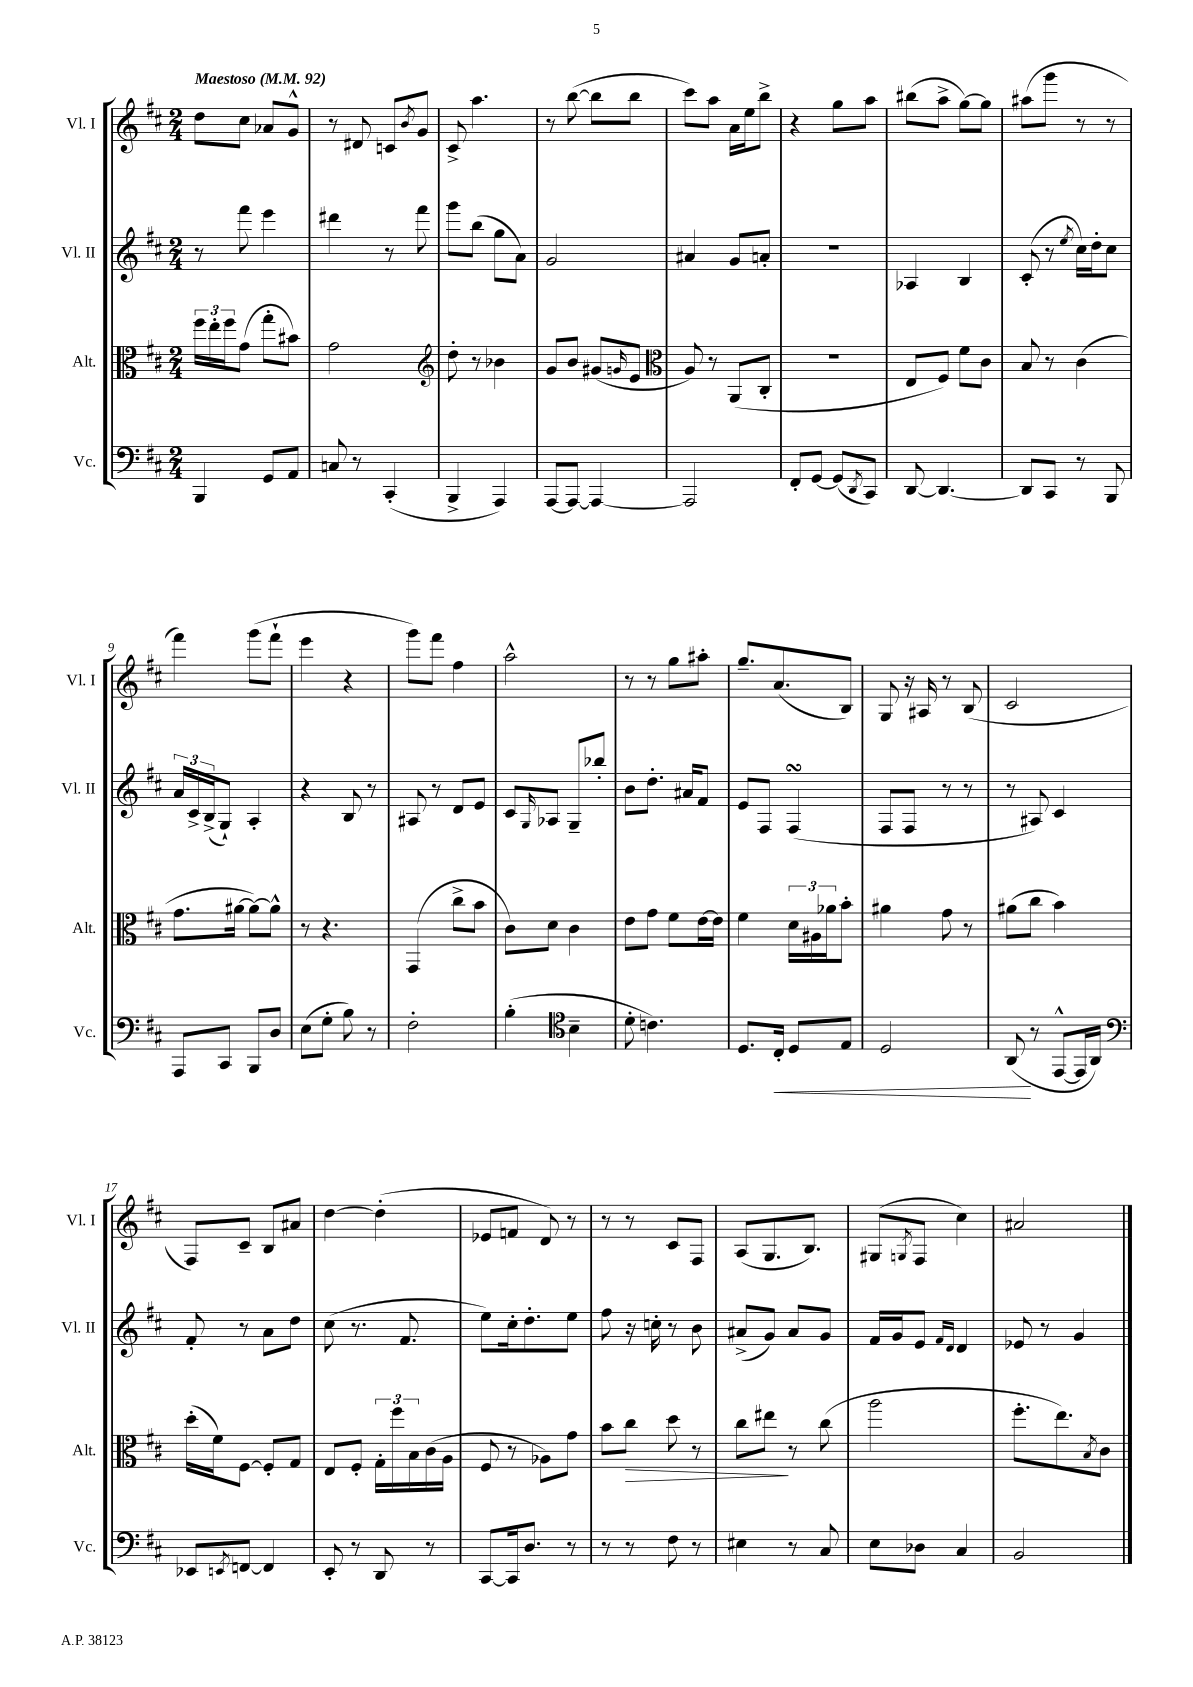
<<
\new StaffGroup <<
\new Staff = "s0" \with { instrumentName = "Vl. I" shortInstrumentName = "Vl. I" } {
    \clef treble \key d \major \numericTimeSignature \time 2/4 \tempo "Maestoso" 4 = 92
    d''8 cis''8 aes'8 g'8-^ |
    r8 dis'8 c'8 \acciaccatura { b'8 } g'8 |
    cis'8-> a''4. |
    r8 b''8~( b''8 b''8 |
    cis'''8) a''8 a'16 e''16 b''8-> |
    r4 g''8 a''8 |
    bis''8( a''8-> g''8~) g''8 |
    ais''8( g'''8 r8 r8 |
    fis'''4) g'''8( fis'''8-! |
    e'''4 r4 |
    g'''8) fis'''8 fis''4 |
    a''2-^ |
    r8 r8 g''8 ais''8-. |
    g''8.-- a'8.( b8) |
    g8 r16 ais16 r8 b8( |
    cis'2 |
    fis8) cis'8-- b8 ais'8 |
    d''4~ d''4-.( |
    ees'8 f'8 d'8) r8 |
    r8 r8 cis'8 fis8 |
    a8( g8. b8.) |
    gis8( \acciaccatura { g8 } fis8 cis''4) |
    ais'2 \bar "|." |
}
\new Staff = "s1" \with { instrumentName = "Vl. II" shortInstrumentName = "Vl. II" } {
    \clef treble \key d \major \numericTimeSignature \time 2/4
    r8 fis'''8 e'''4 |
    dis'''4 r8 fis'''8 |
    g'''8 b''8( g''8 a'8) |
    g'2 |
    ais'4 g'8 a'8-. |
    r2 |
    aes4 b4 |
    cis'8-.( r8 \acciaccatura { e''8 } cis''16) d''16-. cis''8 |
    \tuplet 3/2 { a'16 cis'16-> b16->( } g8-!) a4-. |
    r4 b8 r8 |
    ais8 r8 d'8 e'8 |
    cis'8 \grace { g16 } aes8 g8-- bes''8-. |
    b'8 d''8.-. ais'16 fis'8 |
    e'8 fis8 fis4\turn( |
    fis8 fis8 r8 r8 |
    r8 ais8) cis'4 |
    fis'8-. r8 a'8 d''8 |
    cis''8( r8. fis'8. |
    e''8) cis''16-. d''8.-. e''8 |
    fis''8 r16 c''16-. r8 b'8 |
    ais'8->( g'8) ais'8 g'8 |
    fis'16 g'16 e'8 \grace { fis'16 d'16 } d'4 |
    ees'8 r8 g'4 \bar "|." |
}
\new Staff = "s2" \with { instrumentName = "Alt." shortInstrumentName = "Alt." } {
    \clef alto \key d \major \numericTimeSignature \time 2/4
    \tuplet 3/2 { fis''16 e''16-. fis''16 } g'8( g''8-. bis'8) |
    g'2 |
    \clef treble d''8-. r8 bes'4 |
    g'8 b'8 gis'8( \grace { g'16 } e'8 |
    \clef alto a8) r8 a,8( cis8-. |
    r2 |
    e8 fis8) fis'8 cis'8 |
    b8 r8 cis'4( |
    g'8. ais'16~ ais'8~) ais'8-^ |
    r8 r4. |
    g,4( cis''8-> b'8 |
    cis'8) d'8 cis'4 |
    e'8 g'8 fis'8 e'16~ e'16 |
    fis'4 \tuplet 3/2 { d'16 ais16 aes'16 } b'8-. |
    ais'4 g'8 r8 |
    ais'8( cis''8 b'4) |
    d''16-.( fis'16) fis8~ fis8-. g8 |
    e8 fis8-. \tuplet 3/2 { g16-. fis''16 b16 } cis'16( a16 |
    fis8 r8 aes8) g'8 |
    b'8 cis''8\> d''8 r8 |
    cis''8 eis''8\! r8 cis''8( |
    a''2 |
    fis''8.-. e''8.) \acciaccatura { b8 } cis'8 \bar "|." |
}
\new Staff = "s3" \with { instrumentName = "Vc." shortInstrumentName = "Vc." } {
    \clef bass \key d \major \numericTimeSignature \time 2/4
    b,,4 g,8 a,8 |
    c8 r8 cis,4-.( |
    b,,4-> a,,4) |
    a,,8~ a,,8~ a,,4~ |
    a,,2 |
    fis,8-. g,8~ g,8( \acciaccatura { d,8 } cis,8) |
    d,8~ d,4.~ |
    d,8 cis,8 r8 b,,8 |
    a,,8 cis,8 b,,8 d8 |
    e8( g8-. b8) r8 |
    fis2-. |
    b4-.( \clef tenor b4-- |
    d'8-. c'4.) |
    d8. cis16-.\< d8 e8 |
    d2 |
    a,8\!( r8 e,8~-^ e,16 a,16) |
    \clef bass ees,8 \acciaccatura { e,8 } f,8~ f,4 |
    e,8-. r8 d,8 r8 |
    cis,8~ cis,16 d8. r8 |
    r8 r8 fis8 r8 |
    eis4 r8 cis8 |
    e8 des8 cis4 |
    b,2 \bar "|." |
}
>>
>>
